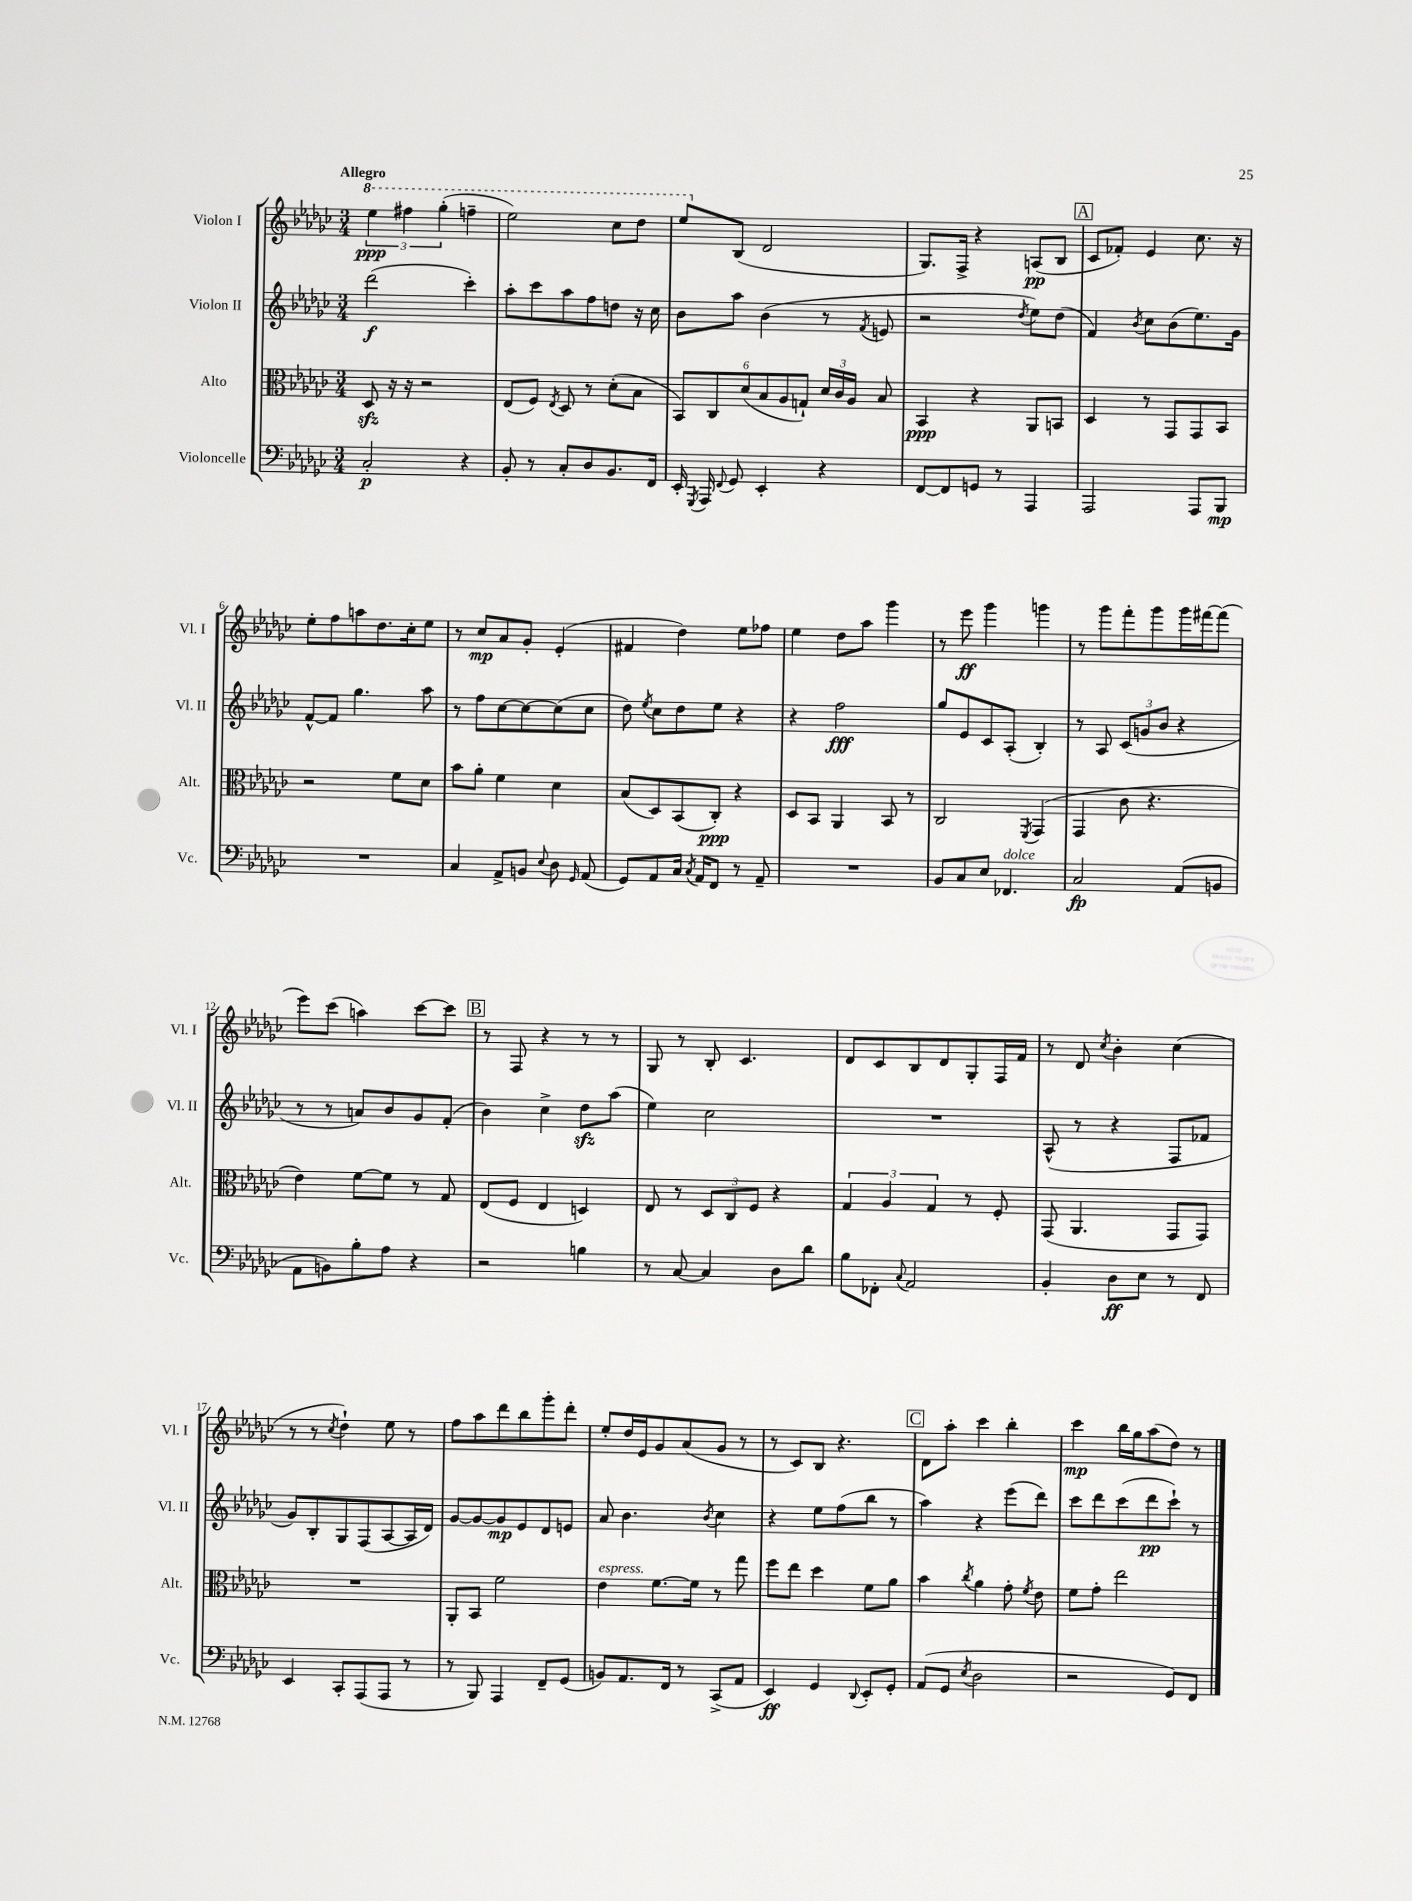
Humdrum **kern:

**kern	**kern	**kern	**kern
*staff4	*staff3	*staff2	*staff1
*clefF4	*clefC3	*clefG2	*clefG2
*k[b-e-a-d-g-c-]	*k[b-e-a-d-g-c-]	*k[b-e-a-d-g-c-]	*k[b-e-a-d-g-c-]
*M3/4	*M3/4	*M3/4	*M3/4
2C-'	8D-	(2ddd-	6eee-
.	16r	.	.
.	.	.	6fff#
.	16r	.	.
.	2r	.	.
.	.	.	(6ggg-'
4r	.	4ccc-')	4fff~
=	=	=	=
8BB-'	(8E-	8aa-'	2eee-)
8r	8F)	8ccc-	.
.	8qE-	.	.
8C-'	8D-	8aa-	.
8D-	8r	8ff	.
8.BB-	(8d-'	8dd	8ccc-
.	8B-	16r	8ddd-
16FF	.	16cc-	.
=	=	=	=
16EE-'	12BB-)	8b-	8eee-
8qGGG-	.	.	.
16AAA-	.	.	.
.	12C-	.	.
8qqFF	.	.	.
8GG-	.	8aa-	(8B-
.	(12d-	.	.
4EE-'	12B-	(4b-	2d-
.	12A-	.	.
.	12G`)	.	.
4r	24d-	8r	.
.	24c-	.	.
.	24A-	.	.
.	.	8qf	.
.	8B-	8e	.
=	=	=	=
[8FF	4BB-	2r	8.G-)
8FF]	.	.	.
.	.	.	16F^
8GG	4r	.	4r
8r	.	.	.
.	.	8qdd-	.
4AAA-	8AA-	8ee-)	(8A
.	8BB	(8dd-	8B-
=	=	=	=
2AAA-	4D-	4f)	8c-
.	.	.	8f-')
.	.	8qb-	.
.	8r	8cc-	4e-
.	8GG-	(8b-	.
8AAA-	8GG-	8.ee-)	8.cc-
8BBB-	8BB-	.	.
.	.	16g-	16r
=	=	=	=
2.r	2r	[8f^^	8ee-'
.	.	8f]	8ff
.	.	4.gg-	8aa
.	.	.	8.dd-
.	8f	.	.
.	.	.	16cc-'
.	8d-	8aa-	8ee-
=	=	=	=
4C-	8b-	8r	8r
.	8a-'	8ff	8cc-
8AA-^	4f	[8cc-	8a-
8BB	.	8cc-_	8g-'
8qqE-	.	.	.
8D-	4d-	(8cc-]	(4e-'
16qqGG-	.	.	.
(8AA-	.	8cc-	.
=	=	=	=
8GG-)	(8B-	8dd-)	4f#
.	.	8qee-	.
8AA-	8D-)	8cc-	.
16C-	(8BB-	8dd-	4dd-)
8qC-	.	.	.
16AA-	.	.	.
8FF	8C-')	8ee-	.
8r	4r	4r	8ee-
8AA-~	.	.	8ff-
=	=	=	=
2.r	8D-	4r	4ee-
.	8BB-	.	.
.	4AA-	2ff	8dd-
.	.	.	8aa-
.	8BB-	.	4ggg-
.	8r	.	.
=	=	=	=
8BB-	2C-	8gg-	8r
8C-	.	8e-	8eee-
8E-	.	8c-	4ggg-
4.FF-	.	(8A-'	.
.	8qFF	.	.
.	(4GG-	4B-')	4ggg
=	=	=	=
2C-	4GG-	8r	8r
.	.	8A-	8ggg-
.	8c-	(12c-	8fff'
.	.	12g	.
.	4.r	.	8ggg-
.	.	12b-	.
(8AA-	.	4r	16ggg-
.	.	.	[16fff#
8BB	.	.	(8fff#]
=	=	=	=
8AA-	4e-)	8r	8eee-)
8BB)	.	8r	(8ccc-
8B-'	[8f	8a)	4aa)
8A-	8f]	8b-	.
4r	8r	8g-	[8ccc-
.	8G-	(8f'	8ccc-]
=	=	=	=
2r	(8E-	4b-)	8r
.	8F	.	8F
.	4E-	4cc-^	4r
4B	4D)	8dd-	8r
.	.	(8aa-	8r
=	=	=	=
8r	8E-	4ee-)	8G-
[8C-	8r	.	8r
4C-]	12D-	2cc-	8B-'
.	12C-	.	.
.	.	.	4.c-
.	12F	.	.
8D-	4r	.	.
8d-	.	.	.
=	=	=	=
8B-	6G-	2.r	8d-
8FF-'	.	.	8c-
.	6A-	.	.
8qqC-	.	.	.
2AA-	.	.	8B-
.	6G-	.	.
.	.	.	8d-
.	8r	.	8G-'
.	8F'	.	16F
.	.	.	16f
=	=	=	=
4BB-'	(8GG-	(8A-^^	8r
.	4.AA-	8r	8d-
.	.	.	8qcc-
8D-	.	4r	4b-'
8E-	.	.	.
8r	8GG-	8F	(4cc-
8FF	8GG-)	8f-	.
=	=	=	=
4EE-	2.r	8g-)	8r
.	.	8B-'	8r
.	.	.	8qcc-
8CC-'	.	8G-	4dd-`)
(8AAA-	.	(8F	.
8AAA-	.	[8A-	8ee-
8r	.	16A-]	8r
.	.	16d-)	.
=	=	=	=
8r	8AA-'	[8g-	8ff
8BBB-)	8BB-	8g-_	8aa-
4AAA-	2f	8g-]	8ddd-
.	.	8e-	8bb-
8FF~	.	8d-	8ggg-'
(8GG-	.	8e	8ddd-'
=	=	=	=
8BB)	4e-	8a-	8ee-'
8.AA-	.	4.b-	16dd-
.	.	.	16e-
.	[8.f	.	8g-
16FF	.	.	.
8r	.	.	(8a-
.	16f]	.	.
.	.	8qb-	.
(8CC-^	8r	4cc-	8g-
8AA-	8gg-	.	8r
=	=	=	=
4EE-)	8ff	4r	8r
.	8ee-	.	8c-)
4GG-	4dd-	8ee-	8B-
.	.	(8ff	4.r
8qqDD-	.	.	.
8EE-'	8f	8bb-	.
8GG-'	8a-	8r	.
=	=	=	=
(8AA-	4b-	4aa-)	8d-
8GG-	.	.	8aa-'
8qE-	8qcc-	.	.
2D-	4a-	4r	4ccc-
.	8g-'	(8eee-	4bb-'
.	8qf	.	.
.	8e-	8ddd-)	.
=	=	=	=
2r	8f	8ccc-	4ccc-
.	8g-'	8ddd-	.
.	2ee-	(8ccc-	16bb-
.	.	.	16gg-
.	.	8ddd-	(8aa-
8GG-)	.	8ccc-`)	8dd-)
8FF	.	8r	8r
==	==	==	==
*-	*-	*-	*-
